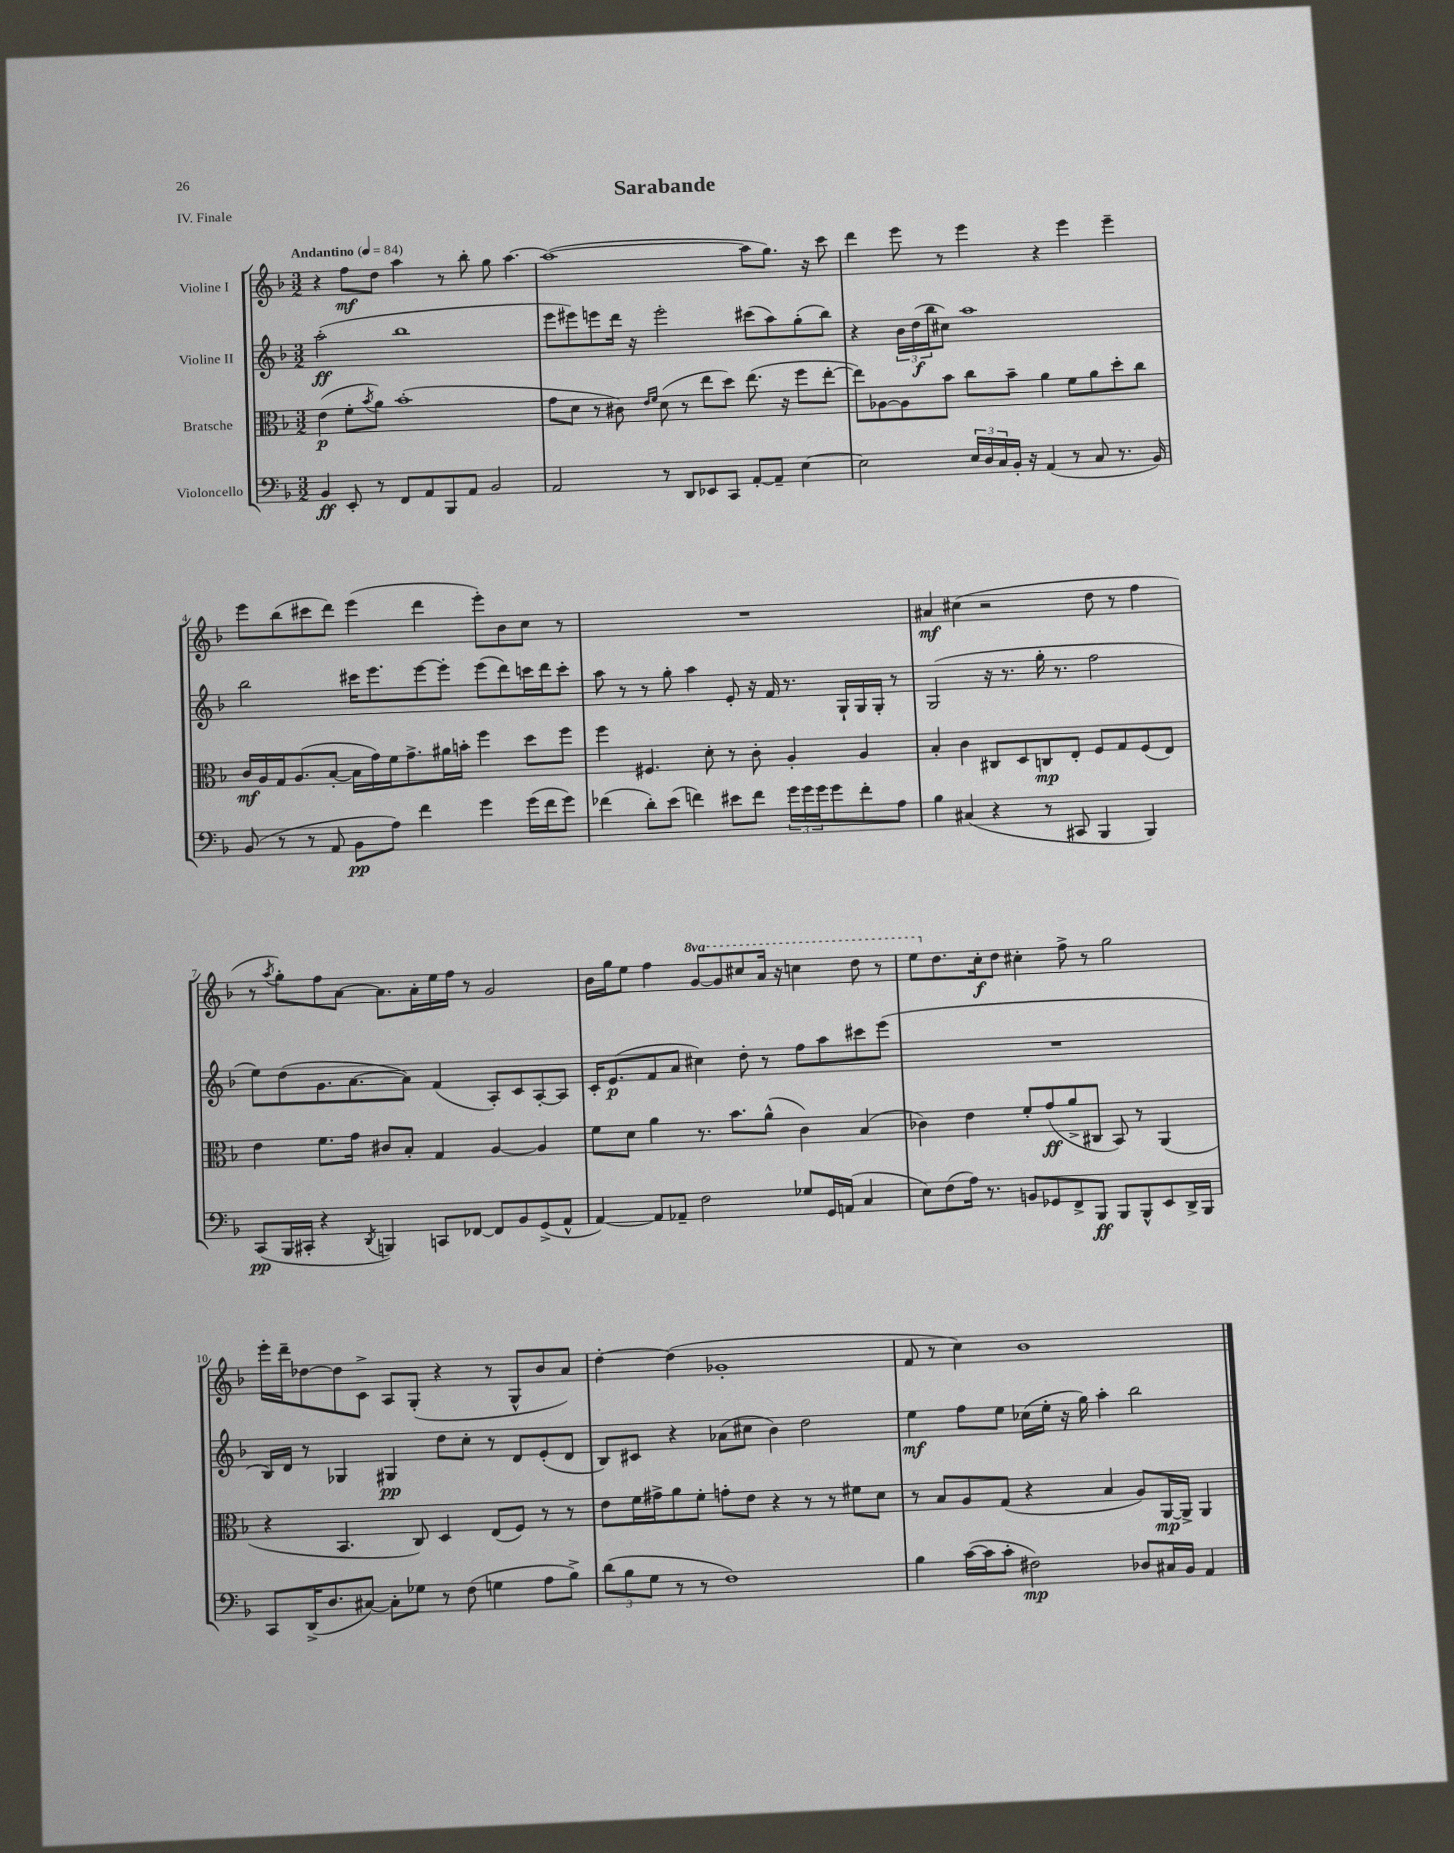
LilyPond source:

\header { title = "Sarabande" piece = "IV. Finale" }
<<
\new StaffGroup <<
\new Staff = "s0" \with { instrumentName = "Violine I" } {
    \clef treble \key f \major \numericTimeSignature \time 3/2 \set Staff.ottavationMarkups = #ottavation-simple-ordinals \tempo "Andantino" 4 = 84
    r4 f''8\mf d''8 a''4 r8 bes''8-. g''8 a''4.~ |
    a''1~( a''8 g''8.) r16 c'''8 |
    d'''4 e'''8 r8 e'''4 r4 e'''4 e'''4-- |
    e'''8 bes''8( cis'''8 d'''8) e'''4( d'''4 e'''8-.) bes'8 c''8 r8 |
    R1. |
    ais'4\mf cis''4( r2 d''8 r8 f''4 |
    r8 \acciaccatura { a''8 } g''8-.) f''8 a'8~ a'8. a'16-. e''16 f''16 r8 g'2 |
    bes'16 g''16 e''8 f''4 \ottava #1 g''8~ g''8 cis'''8 a''16 r16 c'''4 d'''8 r8 |
    e'''8 \ottava #0 d''8. c''16-.\f d''8 cis''4-. f''8-> r8 g''2 |
    e'''16-. d'''16-- des''8~ des''8 c'8-> a8 g8-.( r4 r8 g8-^ bes'8 a'8) |
    d''4~-. d''4( ges'1-. |
    f'8 r8 c''4) bes'1 \bar "|." |
}
\new Staff = "s1" \with { instrumentName = "Violine II" } {
    \clef treble \key f \major \numericTimeSignature \time 3/2
    a''2-.\ff( bes''1 |
    e'''8 eis'''8) e'''8 d'''16 r16 e'''2-. cis'''8( a''8) g''8-.( bes''8) |
    r4 \tuplet 3/2 { bes'16 d''16\f( bes''16 } cis''8) a''1 |
    bes''2 cis'''16 e'''8. e'''8~ e'''8-. e'''8( d'''8) c'''16 d'''16 c'''8-. |
    a''8 r8 r8 g''8-. a''4 e'8-. r16 f'16 r8. g16-! g16 g16-. r8 |
    g2( r16 r8. g''16-. r8. f''2 |
    e''8) d''8( g'8. a'8.~ a'8) f'4( a8-.) c'8 a8~-. a8 |
    c'16-. e'8.\p( f'8 a'8 cis''4) d''8-. r8 f''8 a''8 cis'''8 e'''8( |
    R1. |
    bes16) d'16 r8 ges4 gis4\pp d''8 c''8-. r8 d'8 e'8-.( d'8 |
    bes8) cis'8 r4 aes'8( cis''8 bes'4) d''2 |
    e''4\mf f''8 e''8 ces''16( e''16-. r16 g''16) a''4-. bes''2 \bar "|." |
}
\new Staff = "s2" \with { instrumentName = "Bratsche" } {
    \clef alto \key f \major \numericTimeSignature \time 3/2
    e'4\p( f'8-. \acciaccatura { bes'8 } a'8) bes'1-.( |
    g'8 d'8 r8 cis'8) \grace { e'16 f'16 } d'8( r8 e''8 d''8) e''8.( r16 f''8 e''8~-. |
    e''8) aes8~ aes8 bes'8 c''8 bes'8-- a'4 f'8 a'8 d''8-. c''8 |
    c'16\mf a16 g16 a8.( bes8~-. bes16 g'16) f'16 g'8.-> ais'16 b'16-. f''4 d''8 f''8 |
    f''4 fis4. d'8-. r8 c'8-. a4-. a4 |
    bes4-. c'4 cis8 d8 c8\mp e8-. f8 g8 f8( e8) |
    e'4 f'8. g'16 cis'8 bes8-. g4 a4~ a4 |
    f'8 d'8 a'4 r8. bes'8. a'8-^( c'4) bes4( |
    ces'4) e'4 f'8-. g'8\ff( a'8-> cis8 bes,8) r8 a,4( |
    r4 bes,4. c8) d4 e8( f8) r8 r8 |
    e'8 f'16 gis'16-> a'8 f'8-. g'8-. e'8 r4 r8 r8 fis'8 d'8 |
    r8 bes8 a8 g8( r4 bes4 a8) a,16~\mp a,16-> a,4 \bar "|." |
}
\new Staff = "s3" \with { instrumentName = "Violoncello" } {
    \clef bass \key f \major \numericTimeSignature \time 3/2
    bes,4\ff e,8-. r8 f,8 a,8 bes,,8 a,8 bes,2 |
    a,2 r8 d,8 ees,8 c,8 a,8~-. a,8-- e4~ |
    e2 \tuplet 3/2 { e16 d16 c16 } bes,16-. r16 a,4( r8 c8 r8. bes,16) |
    bes,8( r8 r8 a,8 bes,8\pp a8) f'4 g'4 g'16( f'16 g'8) |
    fes'4( d'8-.) e'8( f'4) eis'8 f'8 \tuplet 3/2 { g'16 g'16 g'16 } g'8 f'8-. a8 |
    bes4 cis4( r4 r8 cis,8 bes,,4 bes,,4) |
    c,8\pp( bes,,16 cis,16-. r4 \acciaccatura { d,8 } b,,4) c,8 fes,8~ fes,8 bes,8 g,8->( a,8-^ |
    a,4~) a,8 aes,8-- f2 ges8 g,16 a,16( c4 |
    e8) f8( a16) r8. b,8 ges,8 f,8-> bes,,8\ff bes,,8 bes,,8-^ e,8 d,16-> bes,,16 |
    c,8 d,16->( d8. cis8~) cis8-. ges8 r8 f8( g4 a8 bes8->) |
    \tuplet 3/2 { d'8( bes8 g8 } r8 r8 f1) |
    bes4 c'16~( c'16 c'8-. fis2\mp) des8 cis16 bes,16 a,4 \bar "|." |
}
>>
>>
